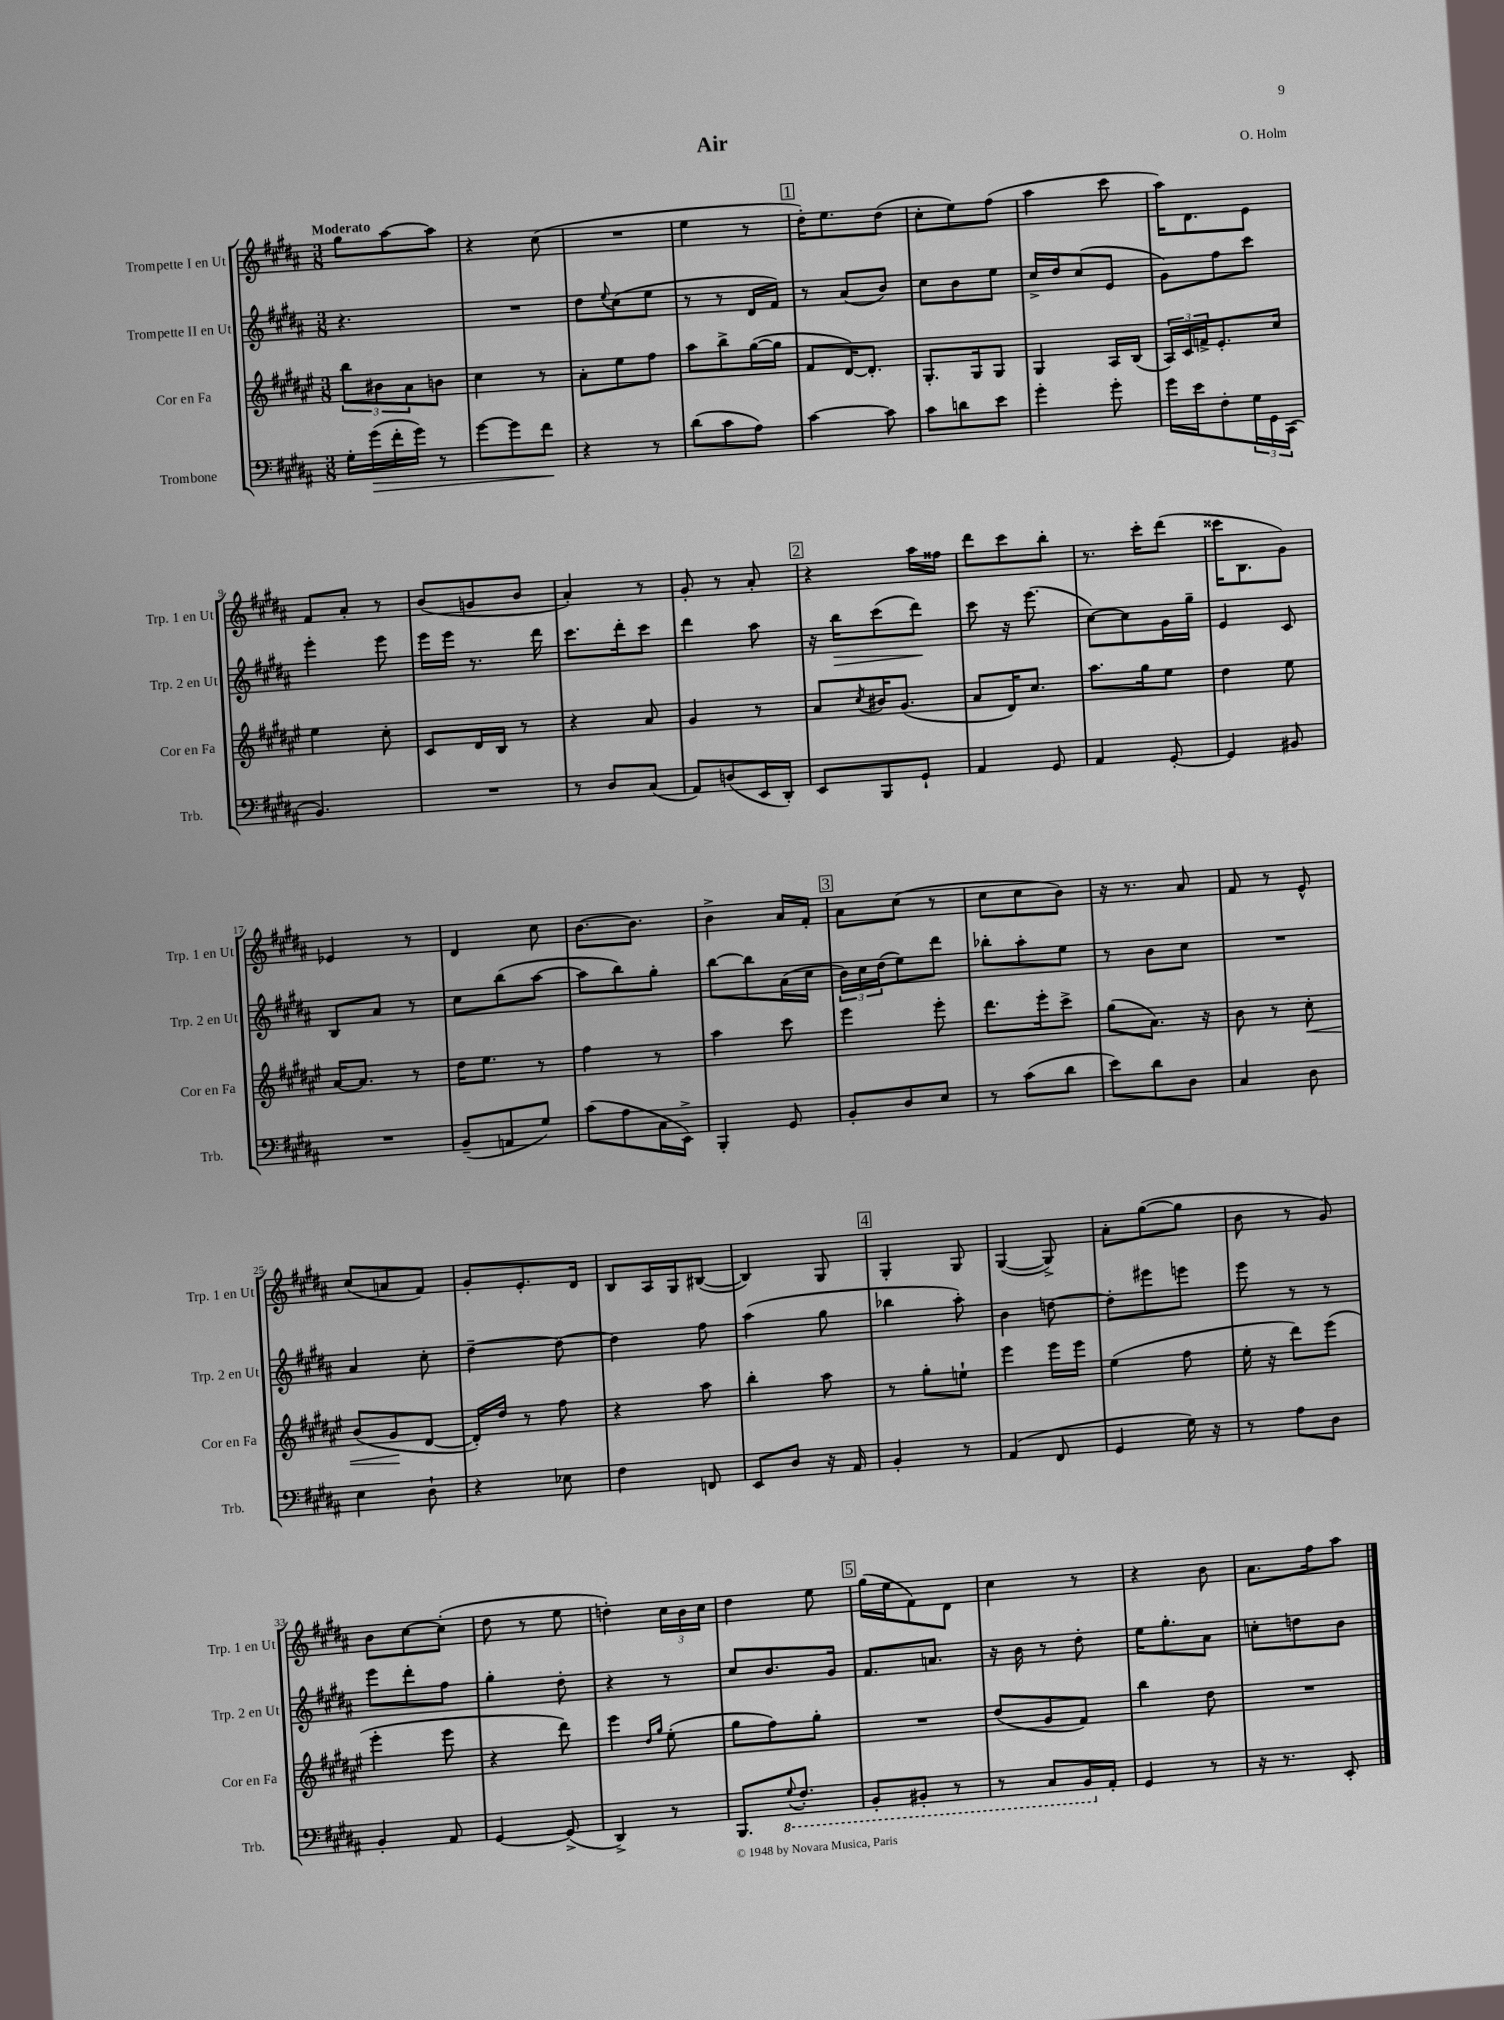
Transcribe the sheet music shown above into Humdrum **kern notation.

**kern	**kern	**kern	**kern
*staff4	*staff3	*staff2	*staff1
*clefF4	*clefG2	*clefG2	*clefG2
*k[f#c#g#d#a#]	*k[f#c#g#d#a#e#]	*k[f#c#g#d#a#]	*k[f#c#g#d#a#]
*M3/8	*M3/8	*M3/8	*M3/8
16G#'	12bb	4.r	8gg#
(16g#	.	.	.
.	12b#	.	.
16f#'	.	.	[8aa#
.	12a#	.	.
16g#)	.	.	.
8r	8b	.	8aa#]
=	=	=	=
[8g#	4cc#	4.r	4r
8g#]	.	.	.
8f#	8r	.	(8cc#
=	=	=	=
4r	8a#'	8dd#	4.r
.	.	8qqee	.
.	8ee#	(8cc#	.
8r	8ff#	8ee	.
=	=	=	=
(8d#	8aa#	8r	4ee
8c#	8bb^	8r	.
8A#)	([16gg#	16d#	8r
.	16gg#]	16f#)	.
=	=	=	=
[4c#	8f#	8r	16dd#')
.	.	.	8.ee
.	[16d#)	(8a#	.
.	8.d#']	.	.
8c#]	.	8b)	(8dd#
=	=	=	=
8c#	8.G#'	8cc#	8cc#'
8d	.	8b	8ee)
.	16G#	.	.
8e	8G#	8ee	(8ff#
=	=	=	=
4g#'	4G#	16cc#^	4aa#
.	.	16dd#	.
.	.	(8cc#	.
8g#'	16A#	8e	8ccc#
.	(16B	.	.
=	=	=	=
16g#	24A#)	8g#)	16aa#)
.	24c#	.	.
16e	.	.	8.d#
.	24f^	.	.
8F#'	8.e#'	8ff#	.
24G#	.	8ccc#	8e
24GG#	.	.	.
.	16cc#	.	.
(24CC#	.	.	.
=	=	=	=
4.BB)	4ee#	4eee'	8f#
.	.	.	8a#'
.	8cc#'	8eee	8r
=	=	=	=
4.r	8c#	16eee	(8b
.	.	16eee	.
.	16d#	8.r	8g
.	16B	.	.
.	8r	.	8b
.	.	16ddd#	.
=	=	=	=
8r	4r	8.ccc#	4a#')
8D#	.	.	.
.	.	16ddd#'	.
(8C#	8a#	8ccc#	8r
=	=	=	=
8AA#)	4g#	4ddd#	8g#'
(8D	.	.	8r
16EE	8r	8aa#	8a#'
16DD#')	.	.	.
=	=	=	=
8EE	8a#	16r	4r
.	.	16bb	.
.	8qcc#	.	.
8BBB	16b#	(8ccc#	.
.	(8.g#	.	.
8GG#`	.	8ddd#)	16aa#
.	.	.	16ff##
=	=	=	=
4AA#	8a#	8ccc#	8ddd#
.	16d#)	16r	8ccc#
.	8.cc#	(8.eee	.
8GG#	.	.	8bb'
=	=	=	=
4AA#	8.aa#	[8cc#)	8.r
.	.	8cc#]	.
.	16gg#	.	16ccc#'
[8GG#'	8ee#	16g#	(8ddd#
.	.	16gg#~	.
=	=	=	=
4GG#]	4dd#	4e	16ccc##
.	.	.	8.B
8BB#	8ee#	8c#	8g#)
=	=	=	=
4.r	[16a#	8B	4e-
.	8.a#]	.	.
.	.	8a#	.
.	8r	8r	8r
=	=	=	=
(8BB~	16dd#	8cc#	4d#
.	8.ee#	.	.
8AA	.	(8bb	.
8G#)	8r	[8aa#	8cc#
=	=	=	=
(8c#	4ff#	8aa#]	[8.b
8A#	.	8bb)	.
.	.	.	8.b]
16C#	8r	8gg#'	.
16EE^)	.	.	.
=	=	=	=
4BBB'	4aa#	[8bb	4b^
.	.	8bb]	.
8GG#	8ccc#	(16a#	16a#
.	.	16cc#	16f#'
=	=	=	=
8BB'	4eee#	24b)	8a#
.	.	24cc#	.
.	.	(24dd#	.
8D#	.	8ee)	(8cc#
8E	8eee#'	8ddd#	8r
=	=	=	=
8r	8.ddd#	8bb-'	8cc#
(8c#	.	8aa#'	8cc#
.	16eee#'	.	.
8d#	8ccc#^	8ee	8b)
=	=	=	=
8e)	(8gg#	8r	16r
.	.	.	8.r
8d#	8.a#)	8b	.
8D#	.	8cc#	8a#
.	16r	.	.
=	=	=	=
4C#	8b	4.r	8f#
.	8r	.	8r
8D#	8cc#'	.	8e^^
=	=	=	=
4E	(8b	4a#	(8cc#
.	8g#	.	8a
8D#`	[8d#	8cc#'	8f#)
=	=	=	=
4r	16d#'])	[4dd#~	8g#'
.	16dd#	.	.
.	8r	.	8.e'
8E-	8ff#	8dd#_	.
.	.	.	16d#
=	=	=	=
4F#	4r	4dd#]	8B
.	.	.	16A#
.	.	.	16G#
8FF	8aa#	8ff#	([8B#
=	=	=	=
8EE	4bb'	(4aa#	4B#])
8D#	.	.	.
16r	8aa#	8gg#	8G#
16AA#	.	.	.
=	=	=	=
4BB'	8r	4bb-	4G#'
.	8gg#'	.	.
8r	8ee`	8aa#')	8G#
=	=	=	=
(4AA#	4eee#	4b	([4G#
8FF#	16eee#	[8dd	8G#^])
.	16eee#	.	.
=	=	=	=
4GG#	(4ee#	8dd']	8a#'
.	.	8eee#	([8gg#
16G#)	8ff#	8eee	8gg#]
16r	.	.	.
=	=	=	=
8r	16ee#'	8eee	8b
.	16r	.	.
8A#	8ddd#)	8r	8r
8D#	(8eee#	8r	8g#)
=	=	=	=
4BB'	4eee#'	8eee	8b
.	.	8ddd#'	[8cc#
8AA#	8eee#	8ff#	(8cc#']
=	=	=	=
[4GG#	4r	4gg#'	8dd#
.	.	.	8r
(8GG#^]	8ddd#)	8dd#'	8ee
=	=	=	=
4DD#^)	4eee#	4r	4dd')
.	16qqdd#	.	.
.	16qqgg#	.	.
8r	(8ee#'	8r	24cc#
.	.	.	24b
.	.	.	24cc#
=	=	=	=
8.BBB	8gg#	8cc#	4dd#
.	8ff#)	8.b	.
8qqGG#	.	.	.
8.FF#'	.	.	.
.	8gg#'	.	8ee
.	.	16g#	.
=	=	=	=
8BBB'	4.r	8.f#	(16gg#
.	.	.	16ee
8BBB#'	.	.	8f#)
.	.	8.a	.
8r	.	.	8d#
=	=	=	=
8r	(8dd#	16r	4cc#
.	.	16b	.
8CC#	8g#	8r	.
16BBB	8f#)	8dd#'	8r
16AA#'	.	.	.
=	=	=	=
4GG#	4bb	16ee	4r
.	.	8.gg#'	.
8r	8dd#	8a#	8b
=	=	=	=
16r	4.r	8cc'	8.a#
8.r	.	.	.
.	.	8dd	.
.	.	.	16ff#
8EE'	.	8b	8aa#
==	==	==	==
*-	*-	*-	*-
